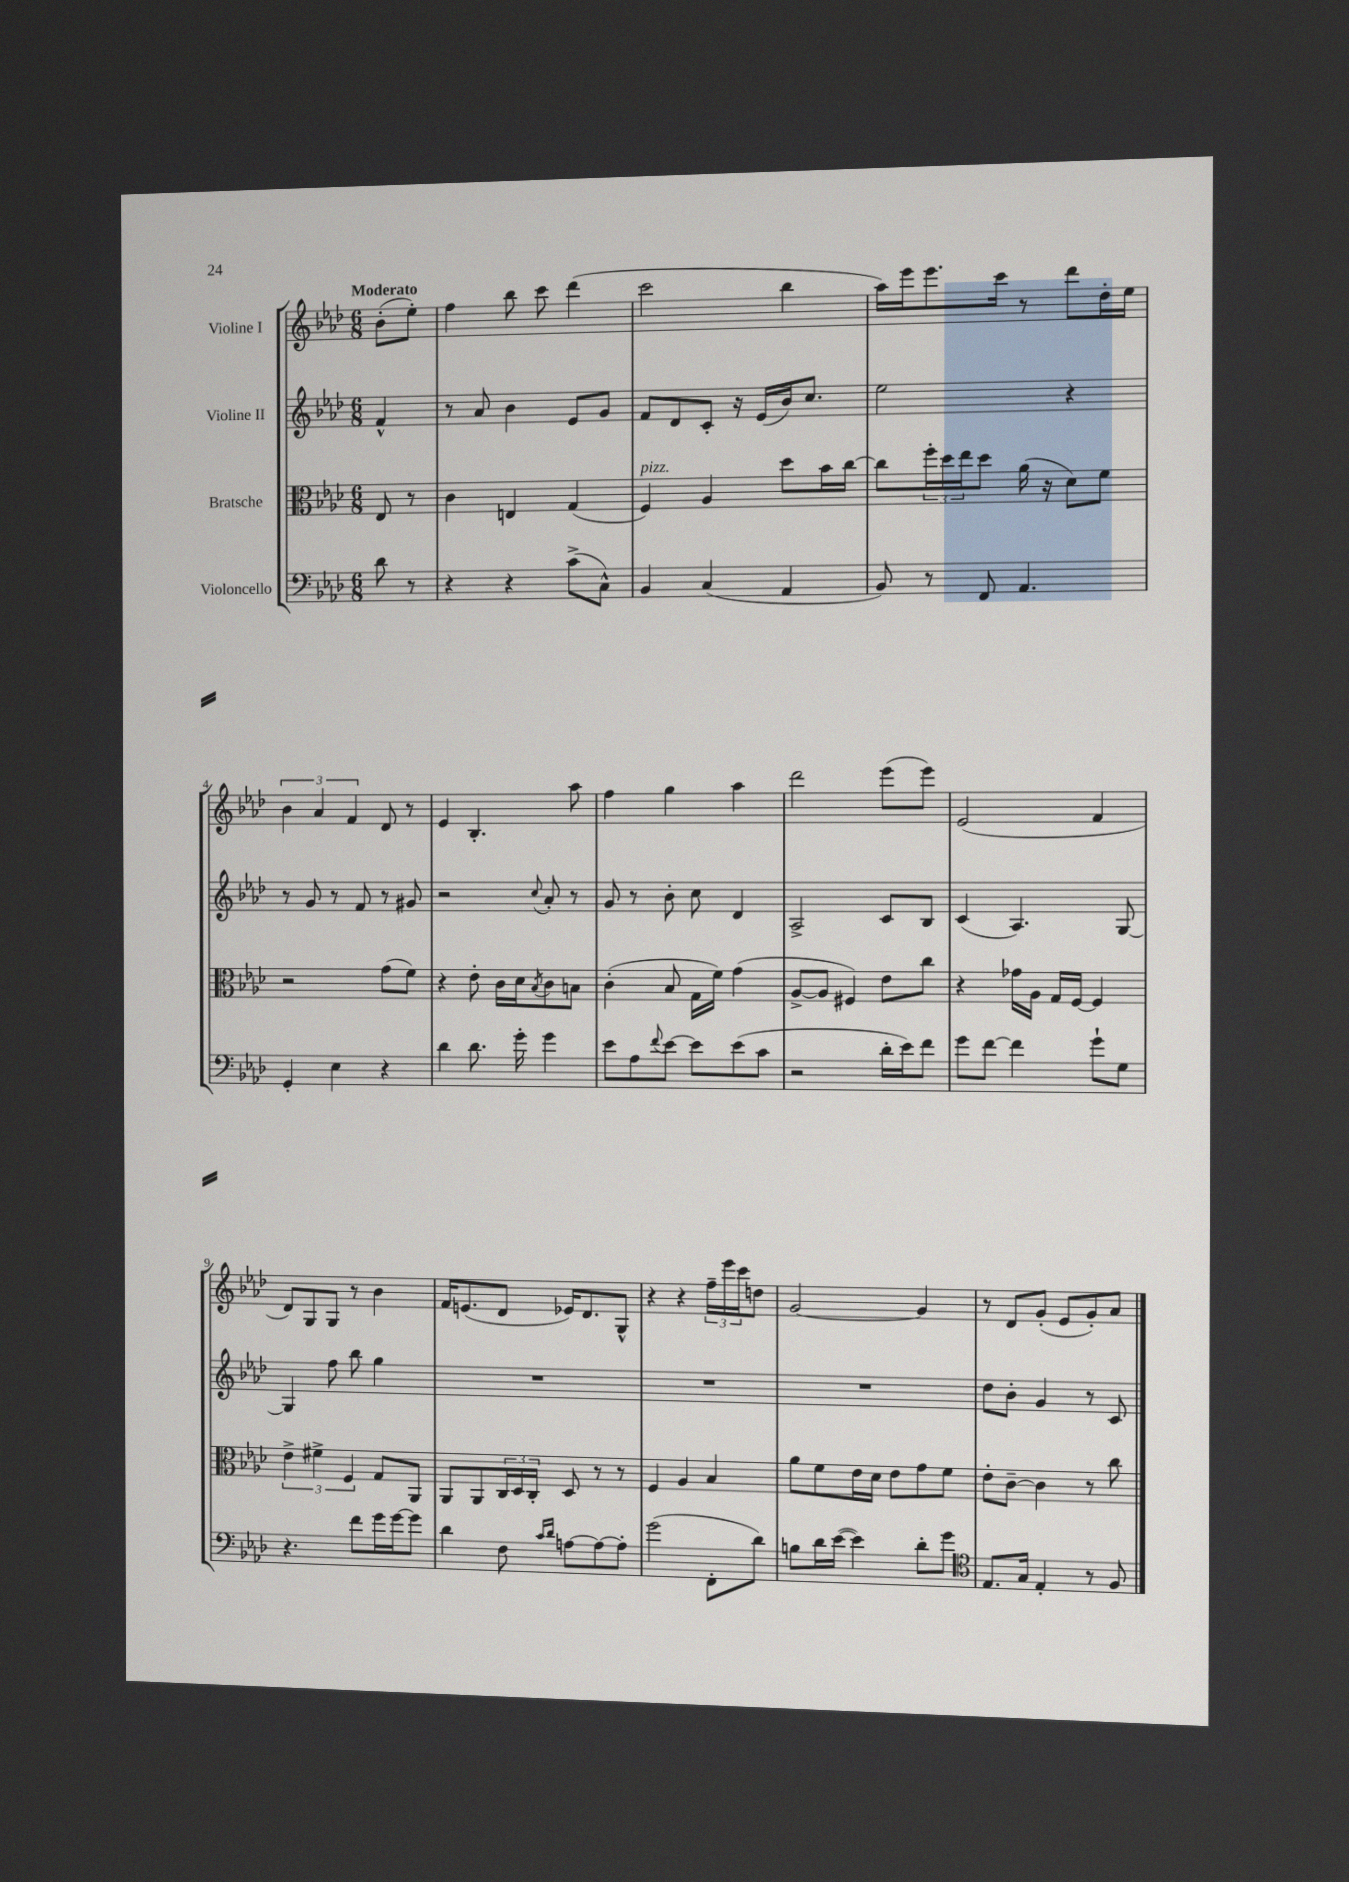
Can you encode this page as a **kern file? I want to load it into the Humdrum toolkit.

**kern	**kern	**kern	**kern
*part4	*part3	*part2	*part1
*staff4	*staff3	*staff2	*staff1
*I"Violoncello	*I"Bratsche	*I"Violine II	*I"Violine I
*clefF4	*clefC3	*clefG2	*clefG2
*k[b-e-a-d-]	*k[b-e-a-d-]	*k[b-e-a-d-]	*k[b-e-a-d-]
*M6/8	*M6/8	*M6/8	*M6/8
=	=	=	=
!	!	!	!LO:TX:a:B:t=Moderato
8d-\	8E-/	4f^^/	(8b-'\L
8r	8r	.	8ee-'\J)
=1	=1	=1	=1
4r	4c\	8r	4ff\
.	.	8a-/	.
4r	4En/	4b-\	8bb-\
.	.	.	8ccc\
(8c^\L	(4G/	8e-/L	(4ddd-\
8C^^\J)	.	8g/J	.
=2	=2	=2	=2
!	!LO:TX:a:i:t=pizz.	!	!
4BB-/	4F/)	8f/L	2ccc\
.	.	8d-/	.
(4C/	4A-/	8c'/J	.
.	.	16r	.
.	.	(16e-/LL	.
4AA-/	8dd-\L	16b-/J)	4bb-\
.	.	8.cc/J	.
.	16b-\L	.	.
.	[16cc\JJ	.	.
=3	=3	=3	=3
8BB-/)	8cc\L]	2ee-\	16aa-\LL)
.	.	.	16eee-\J
8r	24ff'\L	.	8.eee-\
.	24dd-\	.	.
.	24ee-\J	.	.
8FF/	8dd-\J	.	.
.	.	.	16ccc\Jk
4.AA-/	(16a-\	.	8r
.	16r	.	.
.	8d-\L)	4r	8ddd-\L
.	8f\J	.	16dd-'\L
.	.	.	16ee-\JJ
!!LO:LB:g=z
=4	=4	=4	=4
4GG'/	2r	8r	6b-\
.	.	8g/	.
.	.	.	6a-/
4E-\	.	8r	.
.	.	.	6f/
.	.	8f/	.
4r	(8g\L	8r	8d-/
.	8f\J)	8g#X/	8r
=5	=5	=5	=5
4d-\	4r	2r	4e-/
8.d-\	8e-'\	.	4.B-'/
.	16c\LL	.	.
16g'\	16d-\J	.	.
.	8qB-/	8qqcc/	.
4g\	8c\	8a-'/	.
.	8Bn\J	8r	8aa-\
=6	=6	=6	=6
8e-\L	(4c'\	8g/	4ff\
8A-\	.	8r	.
8qqf/	.	.	.
[8e-\J	8B-/	8b-'\	4gg\
8e-\L]	16G\LL	8cc\	.
.	16f\JJ)	.	.
(8e-\	(4g\	4d-/	4aa-\
8c\J	.	.	.
=7	=7	=7	=7
2r	[8A-^/L	2A-^/	2ddd-\
.	8A-/J]	.	.
.	4F#X/)	.	.
16d-'\LL	8e-\L	8c/L	(8eee-\L
16e-\J)	.	.	.
8f\J	8cc\J	8B-/J	8eee-\J)
=8	=8	=8	=8
8g\L	4r	(4c/	(2e-/
[8f\J	.	.	.
4f\]	16g-X\LL	4.A-/)	.
.	16A-\JJ	.	.
.	16G/LL	.	.
.	[16F/JJ	.	.
8g`\L	4F/]	.	4f/
8G\J	.	[8G/	.
!!LO:LB:g=z
=9	=9	=9	=9
4.r	6e-^\	4G/]	8d-/L)
.	.	.	8G/
.	6f#X^\	.	.
.	.	8ff\	8G/J
.	6F/	.	.
8f\L	.	8bb-\	8r
16g\L	8G/L	4gg\	4b-\
[16g\J	.	.	.
8g\J]	8AA-/J	.	.
=10	=10	=10	=10
4d-\	8AA-/L	2.r	16f/KL
.	.	.	(8.en/
.	8AA-/	.	.
8F\	24C/L	.	8d-/J
.	24D-/	.	.
.	24C'/JJ	.	.
16qqc/LL	.	.	.
16qqd-/JJ	.	.	.
[8An\L	8D-/	.	16e-X/KL)
.	.	.	8.d-/
8A\_	8r	.	.
8A'\J]	8r	.	8G^^/J
=11	=11	=11	=11
(2g\	4F/	2.r	4r
.	4A-/	.	4r
8FF'\L	4B-/	.	24ff~\LL
.	.	.	24eee-\
.	.	.	24ccc\J
8d-\J)	.	.	8ddn\J
=12	=12	=12	=12
8Bn\L	8a-\L	2.r	[2g/
16d-\L	8f\	.	.
([16e-\JJ	.	.	.
4e-\])	16e-\L	.	.
.	16d-\JJ	.	.
.	8e-\L	.	.
8d-'\L	8g\	.	4g/]
8g\J	8f\J	.	.
=13	=13	=13	=13
*clefC4	*	*	*
8.E-/L	8e-'\L	8dd-\L	8r
.	[8c~\J	8b-'\J	8d-/L
16G/Jk	.	.	.
4E-'/	4c\]	4g/	(8g'/J
.	.	.	8e-/L
8r	8r	8r	8g'/)
8F/	8cc\	8c/	8a-/J
==	==	==	==
*-	*-	*-	*-
